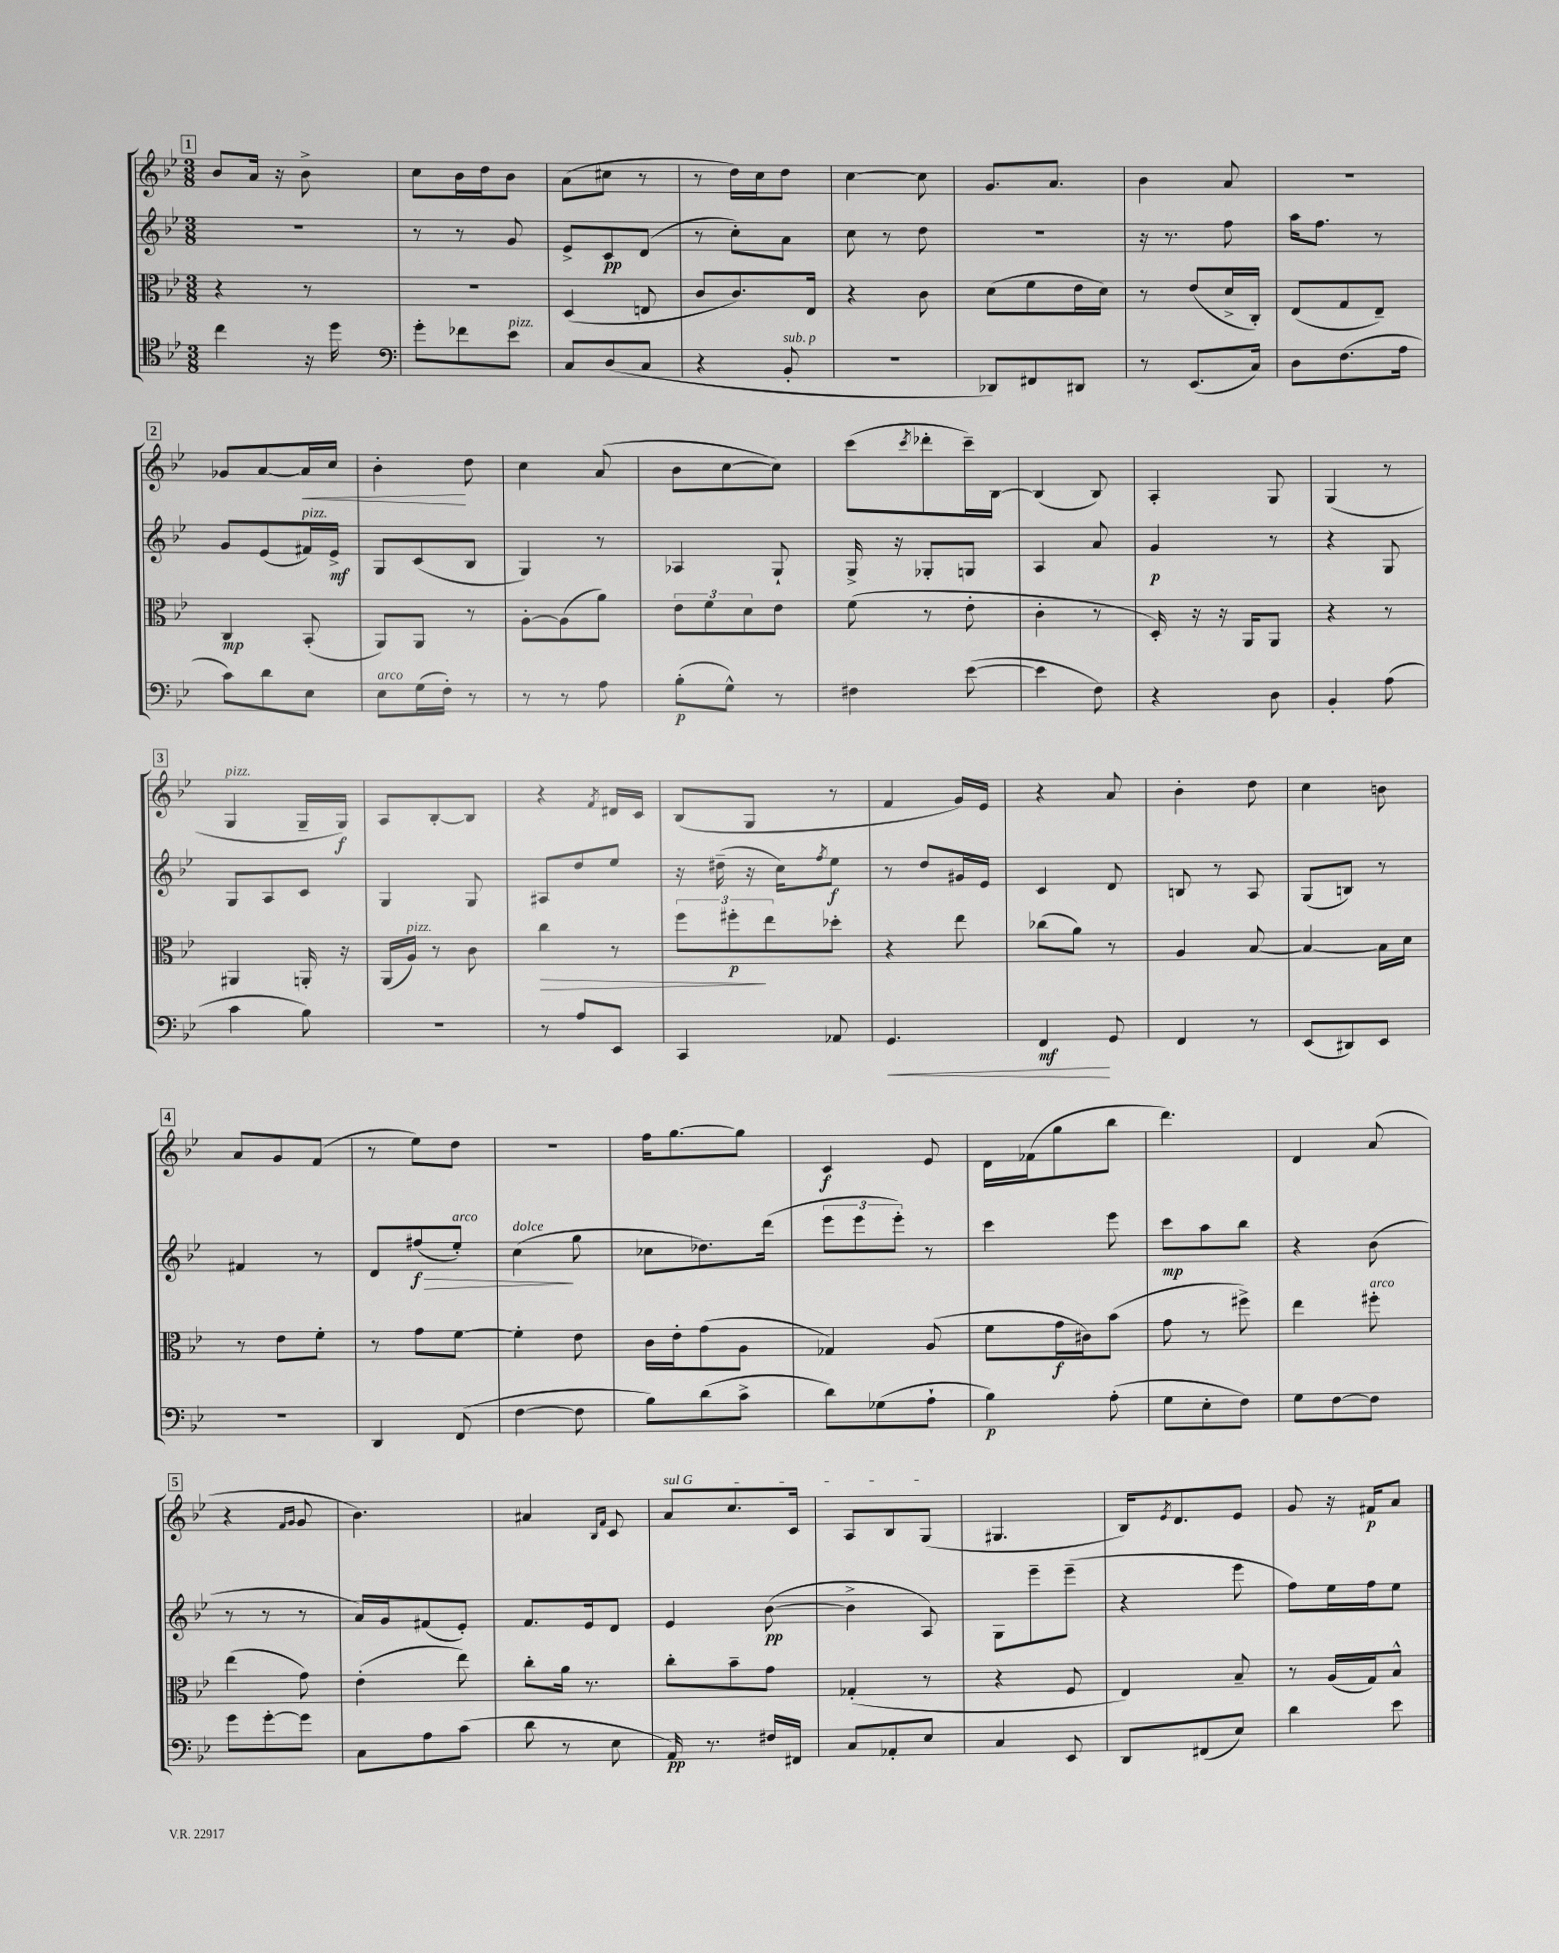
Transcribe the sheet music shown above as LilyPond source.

<<
\new StaffGroup <<
\new Staff = "s0" {
    \clef treble \key bes \major \numericTimeSignature \time 3/8
    \mark \markup { \box "1" } bes'8 a'16 r16 bes'8-> |
    c''8 bes'16 d''16 bes'8 |
    a'8( cis''8 r8 |
    r8 d''16) c''16 d''8 |
    c''4~ c''8 |
    g'8. a'8. |
    bes'4 a'8 |
    R4. |
    \mark \markup { \box "2" } ges'8 a'8~ a'16\< c''16 |
    bes'4-.\! d''8 |
    c''4 a'8( |
    bes'8 c''8~ c''8) |
    c'''8( \acciaccatura { c'''8 } des'''8-. c'''16--) bes16~ |
    bes4( bes8) |
    a4-. g8 |
    g4( r8 |
    \mark \markup { \box "3" } g4^\markup { \italic "pizz." } g16-- g16\f) |
    a8 bes8~-. bes8 |
    r4 \acciaccatura { f'8 } dis'16 c'16 |
    bes8( g8 r8 |
    f'4 g'16) ees'16 |
    r4 a'8 |
    bes'4-. d''8 |
    c''4 b'8 |
    \mark \markup { \box "4" } a'8 g'8 f'8( |
    r8 ees''8) d''8 |
    R4. |
    f''16 g''8.~ g''8 |
    c'4\f ees'8 |
    d'16 fes'16( g''8 bes''8 |
    d'''4.) |
    d'4 a'8( |
    \mark \markup { \box "5" } r4 \grace { f'16 g'16 } g'8 |
    bes'4.) |
    ais'4 \grace { bes16 f'16 } c'8 |
    \once \override TextSpanner.bound-details.left.text = \markup { \italic "sul G" } a'8\startTextSpan c''8. c'16 |
    a8 bes8 g8\stopTextSpan( |
    gis4. |
    bes16) \acciaccatura { ees'8 } d'8. ees'8 |
    g'8 r16 fis'16\p a'8 \bar "|." |
}
\new Staff = "s1" {
    \clef treble \key bes \major \numericTimeSignature \time 3/8
    \mark \markup { \box "1" } R4. |
    r8 r8 g'8 |
    ees'8-> c'8\pp d'8( |
    r8 c''8-.) a'8 |
    c''8 r8 d''8 |
    R4. |
    r16 r8. f''8 |
    a''16 f''8. r8 |
    \mark \markup { \box "2" } g'8 ees'8( fis'16^\markup { \italic "pizz." }) ees'16->\mf |
    g8 c'8( bes8 |
    g4) r8 |
    aes4 g8-! |
    g16-> r16 ges8-. g8 |
    a4 a'8 |
    g'4\p r8 |
    r4 g8 |
    \mark \markup { \box "3" } g8 a8 c'8 |
    g4 g8 |
    ais8 d''8 ees''8 |
    r16 dis''16--( r16 c''16) \acciaccatura { f''8 } ees''8\f |
    r8 d''8 gis'16 ees'16 |
    c'4 d'8 |
    b8 r8 a8 |
    g8( b8) r8 |
    \mark \markup { \box "4" } fis'4 r8 |
    d'8 fis''8\f\>( ees''8-.^\markup { \italic "arco" }) |
    c''4\!^\markup { \italic "dolce" }( g''8 |
    ces''8 des''8.) d'''16( |
    \tuplet 3/2 { ees'''8 ees'''8 ees'''8-.) } r8 |
    c'''4 ees'''8 |
    c'''8\mp a''8 bes''8 |
    r4 bes'8( |
    \mark \markup { \box "5" } r8 r8 r8 |
    a'16) g'16 fis'8( ees'8-.) |
    f'8. ees'16 d'8 |
    ees'4 bes'8~\pp( |
    bes'4-> a8) |
    g8 ees'''8-- ees'''8--( |
    r4 ees'''8 |
    f''8) ees''16 f''16 ees''8 \bar "|." |
}
\new Staff = "s2" {
    \clef alto \key bes \major \numericTimeSignature \time 3/8
    \mark \markup { \box "1" } r4 r8 |
    r4. |
    d4( e8 |
    c'8 c'8.) ees16 |
    r4 c'8 |
    d'8( f'8 ees'16 d'16) |
    r8 ees'8( d'16-> c16-.) |
    ees8( g8 ees8--) |
    \mark \markup { \box "2" } c4\mp bes,8-.( |
    a,8) a,8 r8 |
    a8~-. a8( a'8) |
    \tuplet 3/2 { ees'8 f'8 d'8 } ees'8 |
    f'8( r8 ees'8-. |
    c'4-. r8 |
    d16-.) r16 r16 a,16 a,8 |
    r4 r8 |
    \mark \markup { \box "3" } ais,4 a,16-. r16 |
    a,16( a16^\markup { \italic "pizz." }) r8 c'8 |
    c''4\> r8 |
    \tuplet 3/2 { f''8 fis''8-.\p\! ees''8 } des''8-. |
    r4 ees''8 |
    ces''8( a'8) r8 |
    a4 bes8~ |
    bes4~ bes16 d'16 |
    \mark \markup { \box "4" } r8 ees'8 f'8-. |
    r8 g'8 f'8~ |
    f'4-. ees'8 |
    c'16 ees'16-. g'8( a8 |
    ges4) a8( |
    f'8 g'16\f cis'16) bes'8( |
    g'8 r8 fis''8->) |
    ees''4 fis''8-.^\markup { \italic "arco" } |
    \mark \markup { \box "5" } ees''4( g'8) |
    ees'4-.( ees''8) |
    c''8-. a'16 r8. |
    c''8-. bes'8-- g'8 |
    ges4-.( r8 |
    r4 f8 |
    ees4) bes8-- |
    r8 a16( g16) bes8-^ \bar "|." |
}
\new Staff = "s3" {
    \clef tenor \key bes \major \numericTimeSignature \time 3/8
    \mark \markup { \box "1" } c''4 r16 d''16 |
    \clef bass g'8-. fes'8 ees'8^\markup { \italic "pizz." } |
    c8 d8( c8 |
    r4 bes,8-.^\markup { \italic "sub. p" } |
    R4. |
    des,8) fis,8 dis,8 |
    r8 ees,8.( c16) |
    d8 f8.( a16 |
    \mark \markup { \box "2" } c'8) d'8 ees8 |
    ees8^\markup { \italic "arco" } g16( f16-.) r8 |
    r8 r8 a8 |
    bes8-.\p( g8-^) r8 |
    fis4 ees'8~( |
    ees'4 f8) |
    r4 d8 |
    bes,4-. a8( |
    \mark \markup { \box "3" } c'4 bes8) |
    R4. |
    r8 a8 ees,8 |
    c,4 aes,8 |
    g,4.\< |
    f,4\mf\! g,8 |
    f,4 r8 |
    ees,8( dis,8) ees,8 |
    \mark \markup { \box "4" } R4. |
    d,4 f,8( |
    f4~ f8 |
    bes8) d'8( c'8-> |
    d'8) ges8( a8-! |
    bes4\p) a8-.( |
    g8 ees8-. f8) |
    g8 f8~ f8 |
    \mark \markup { \box "5" } g'8 g'8~-. g'8 |
    c8 a8 c'8( |
    d'8 r8 ees8 |
    a,16\pp) r8. fis16 fis,16 |
    c8 aes,8-. ees8 |
    c4 ees,8 |
    d,8 fis,8( ees8) |
    d'4 ees'8 \bar "|." |
}
>>
>>
